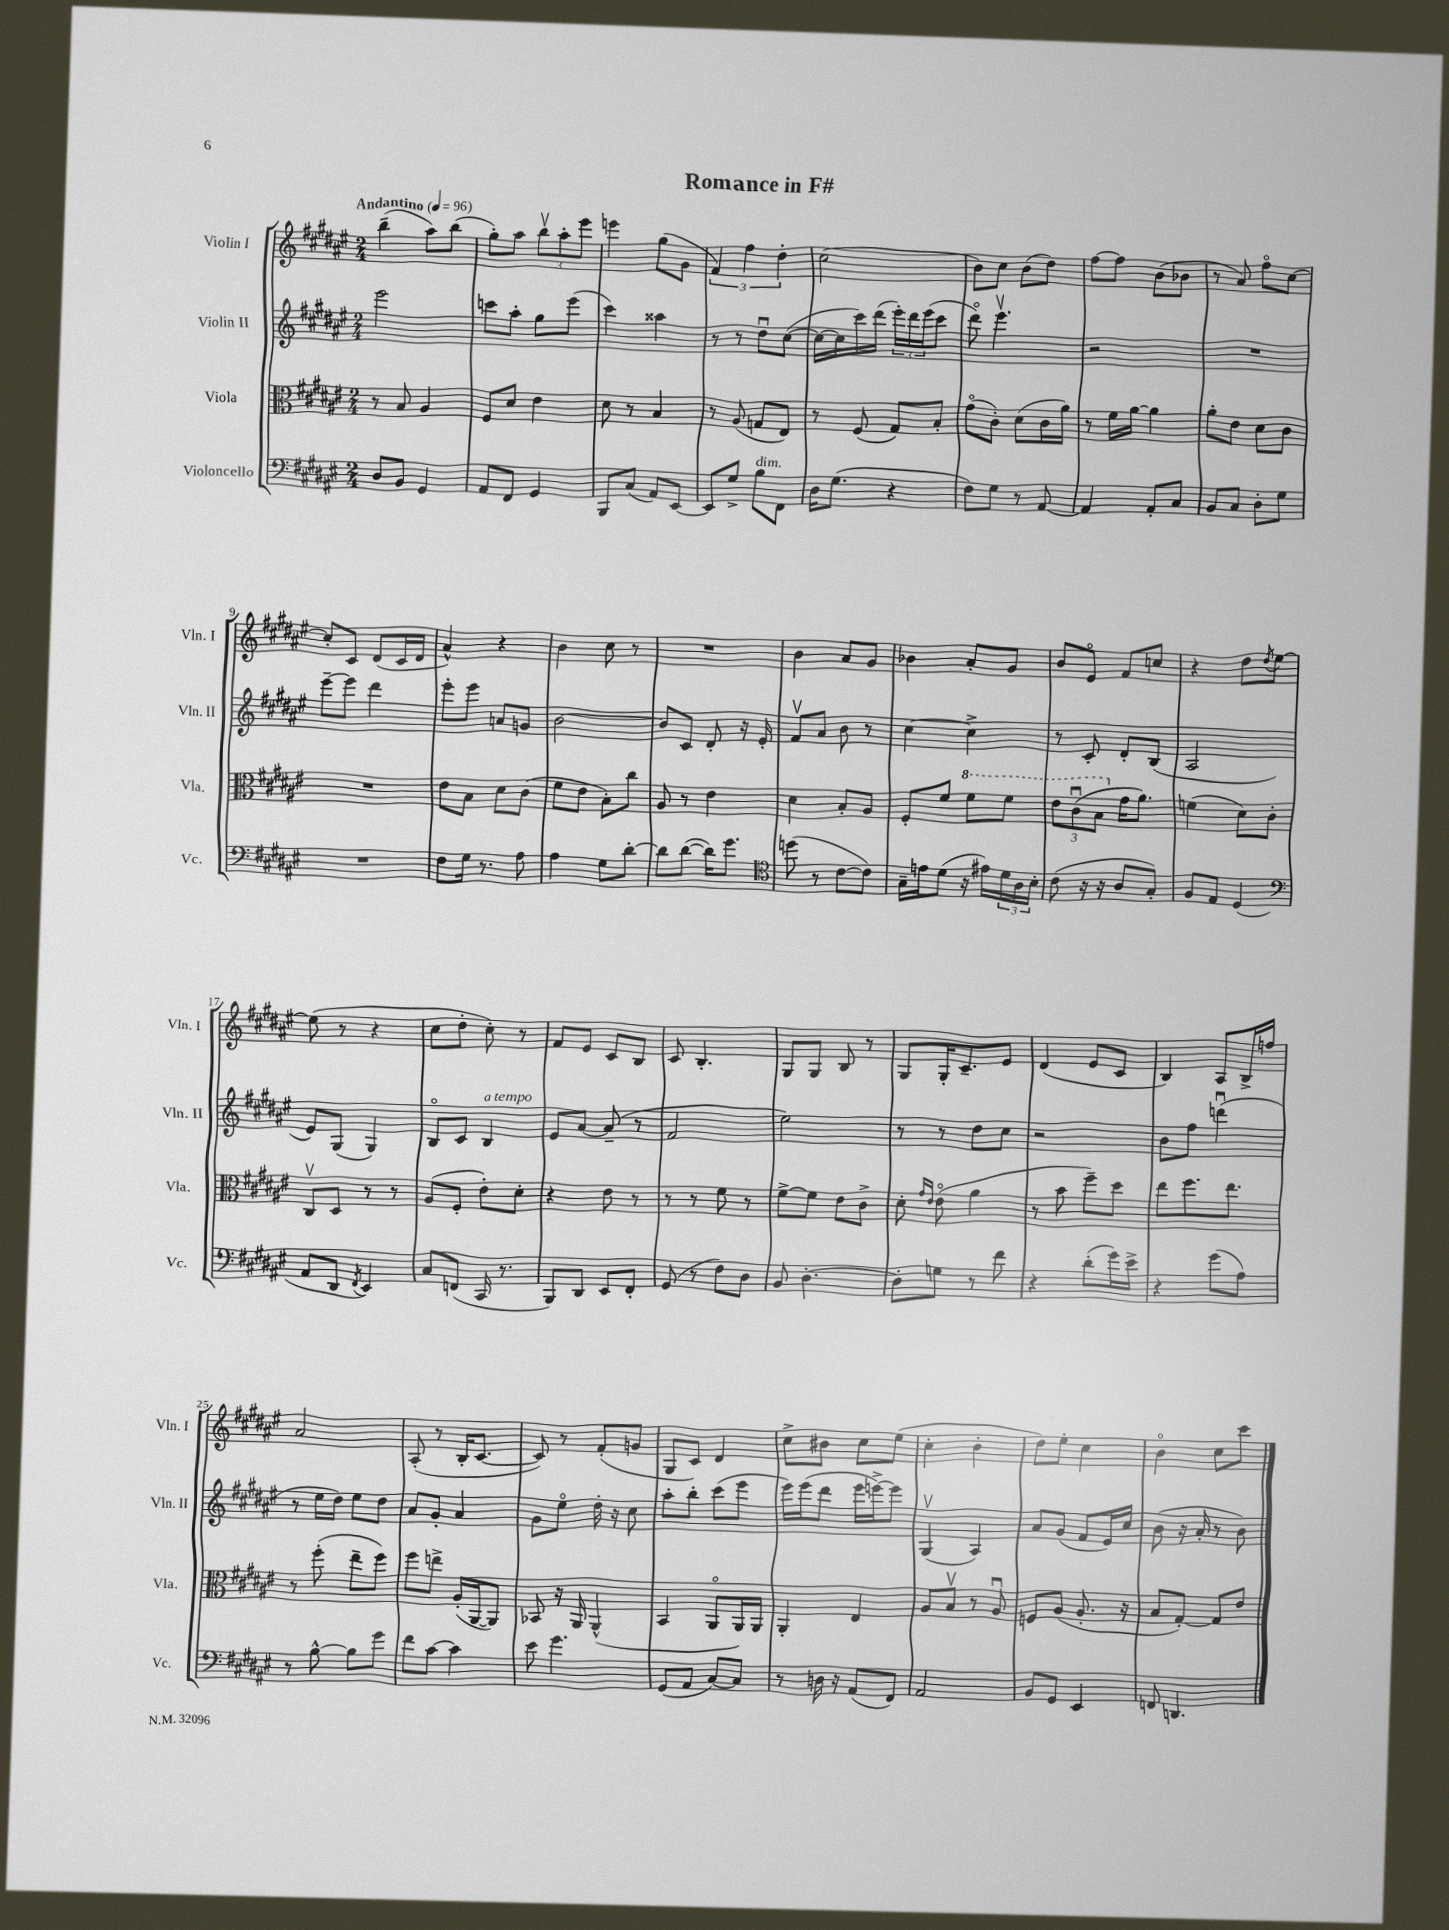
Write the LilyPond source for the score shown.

\header { title = "Romance in F#" }
<<
\new StaffGroup <<
\new Staff = "s0" \with { instrumentName = "Violin I" shortInstrumentName = "Vln. I" } {
    \clef treble \key fis \major \numericTimeSignature \time 2/4 \tempo "Andantino" 4 = 96
    b''4--( ais''8) b''8( |
    gis''8-.) ais''8 \tuplet 3/2 { b''8\upbow ais''8-. eis'''8 } |
    e'''4 gis''8( gis'8 |
    \tuplet 3/2 { fis'4) fis''4 dis''4-. } |
    cis''2( |
    b'8) cis''8 b'8( dis''8) |
    fis''8~ fis''8 b'8( bes'8 |
    r8 ais'8) fis''8\flageolet cis''8~ |
    cis''8-. cis'8 dis'8( cis'16 dis'16 |
    ais'4-^) r4 |
    b'4 cis''8 r8 |
    R2 |
    b'4 ais'8 gis'8 |
    bes'4 ais'8-. gis'8 |
    b'8 eis'8\flageolet fis'8 c''8 |
    r4 dis''8 \acciaccatura { dis''8 } eis''8~ |
    eis''8( r8 r4 |
    cis''8 dis''8-. cis''8-.) r8 |
    fis'8 eis'8 cis'8 b8 |
    cis'8 b4.-. |
    gis8 gis8 b8 r8 |
    gis8 gis16-. cis'8.-- eis'8 |
    dis'4( eis'8 cis'8 |
    b4) ais8 b16-> f''16 |
    ais'2 |
    ais8-.( r8 b16-. cis'8.~ |
    cis'8) r8 fis'8-.( g'8 |
    gis8 cis'8) dis'4 |
    cis''8-> bis'8 cis''8 eis''8( |
    cis''4-. b'4-. |
    dis''8) eis''8-. cis''4 |
    b'4\flageolet cis''8 cis'''8 \bar "|." |
}
\new Staff = "s1" \with { instrumentName = "Violin II" shortInstrumentName = "Vln. II" } {
    \clef treble \key fis \major \numericTimeSignature \time 2/4
    eis'''2 |
    c'''8 ais''8-. gis''8 eis'''8( |
    cis'''4) aisis''4 |
    r8 r8 dis''8\downbow cis''8~( |
    cis''16~ cis''16 cis'''16) dis'''16( \tuplet 3/2 { eis'''16-.) dis'''16 eis'''16( } cis'''8 |
    dis'''8\flageolet) eis'''4.\upbow |
    r2 |
    R2 |
    eis'''8~-- eis'''8 dis'''4 |
    eis'''8-. eis'''8 a'8 g'8 |
    b'2~ |
    b'8 cis'8 dis'8-. r16 eis'16-. |
    fis'8\upbow ais'8 b'8 r8 |
    cis''4~ cis''4-> |
    r8 cis'8-. dis'8-. b8( |
    ais2 |
    eis'8) gis8( gis4) |
    b8\flageolet cis'8 b4^\markup { \italic "a tempo" } |
    eis'8 ais'8~ ais'8--( r8 |
    fis'2 |
    eis''2) |
    r8 r8 dis''8 cis''8 |
    r2 |
    b'8 fis''8 d'''4\downbow( |
    r8 eis''16 dis''16) eis''8 dis''8 |
    ais'8 gis'8-. ais'4 |
    gis'8 eis''8\flageolet dis''16-. r16 cis''8 |
    ais''8-. b''8-. cis'''8( eis'''8 |
    eis'''16) eis'''16( dis'''8 eis'''16 e'''16~->) e'''8 |
    gis4\upbow( ais4) |
    ais'8 gis'8( fis'8 eis'16) cis''16 |
    b'8( r16 ais'16-. r8 b'8) \bar "|." |
}
\new Staff = "s2" \with { instrumentName = "Viola" shortInstrumentName = "Vla." } {
    \clef alto \key fis \major \numericTimeSignature \time 2/4
    r8 b8 ais4 |
    fis8 dis'8 eis'4 |
    dis'8 r8 b4 |
    r8 ais8( g8 eis8) |
    r8 fis8( gis8) b8-. |
    gis'8\flageolet( cis'8-.) dis'8( cis'16 ais'16) |
    r8 fis'16 ais'16~ ais'4 |
    ais'8-. eis'8 dis'8 cis'8 |
    R2 |
    eis'8 b8 dis'8 cis'8( |
    fis'8 eis'8 b8-.) cis''8 |
    ais8 r8 eis'4 |
    dis'4 b8-. ais8 |
    fis8-. fis'8 \ottava #1 fis''8 fis''8 |
    \tuplet 3/2 { eis''8 cis''8\downbow( b'8 \ottava #0 } gis'16 ais'8.) |
    f'4( dis'8) cis'8-. |
    cis8\upbow dis8 r8 r8 |
    ais8( fis8-. eis'8-.) dis'8-. |
    r4 eis'8 r8 |
    r8 r8 fis'8 r8 |
    fis'8~-> fis'8 eis'8 cis'8-> |
    dis'8-. \grace { gis'16 eis'16 } eis'8\flageolet( ais'4 |
    r8 b'8 fis''8--) dis''8 |
    eis''8 fis''8. eis''8. |
    r8 fis''8-.( eis''8-- fis''8) |
    fis''8 e''8-> ais16-.( ais,16~ ais,8) |
    bes,8 r16 ais,16 ais,4-^( |
    b,4 ais,8\flageolet ais,16) ais,16 |
    ais,4-. eis4 |
    ais8 b8\upbow r8 ais8\downbow |
    f8 ais8( ais8.-. r16 |
    b8 gis8~-.) gis8 eis'8 \bar "|." |
}
\new Staff = "s3" \with { instrumentName = "Violoncello" shortInstrumentName = "Vc." } {
    \clef bass \key fis \major \numericTimeSignature \time 2/4
    dis8 b,8 gis,4 |
    ais,8 fis,8 gis,4 |
    b,,8 cis8( ais,8) eis,8~ |
    eis,8 gis8-> b8^\markup { \italic "dim." } fis,8 |
    dis16 gis8.( r4 |
    fis8) gis8 r8 ais,8~ |
    ais,4 ais,8-. cis8 |
    b,8 cis8 dis8-. gis8 |
    R2 |
    fis8 gis16 r8. ais8 |
    ais4 gis8 dis'8~-. |
    dis'8 dis'8~( dis'16) gis'8. |
    \clef tenor d''8( r8 cis'8~ cis'8) |
    gis16-- e'16 dis'8( r16 eis'16) \tuplet 3/2 { dis'16 ais16 b16-. } |
    cis'8( r16 r16 ais8 gis8-.) |
    fis8 eis8 dis4( |
    \clef bass ais,8 dis,8 \acciaccatura { fis,8 } eis,4) |
    cis8 f,8( cis,16 r8. |
    b,,8) dis,8 eis,8 fis,8-. |
    gis,8( r8 fis8) dis8 |
    b,8 dis4.~-. |
    dis8-. g8 r8 fis'8 |
    r4 dis'8-.( gis'16) eis'16-> |
    r4 gis'8( ais8) |
    r8 b8~-^ b8 gis'8 |
    fis'8 cis'8~ cis'4 |
    eis'8 gis'4. |
    gis,8( ais,8 cis8~) cis8 |
    r8 d16 r16 ais,8( fis,8) |
    ais,2 |
    b,8 gis,8 eis,4 |
    f,8 d,4. \bar "|." |
}
>>
>>
